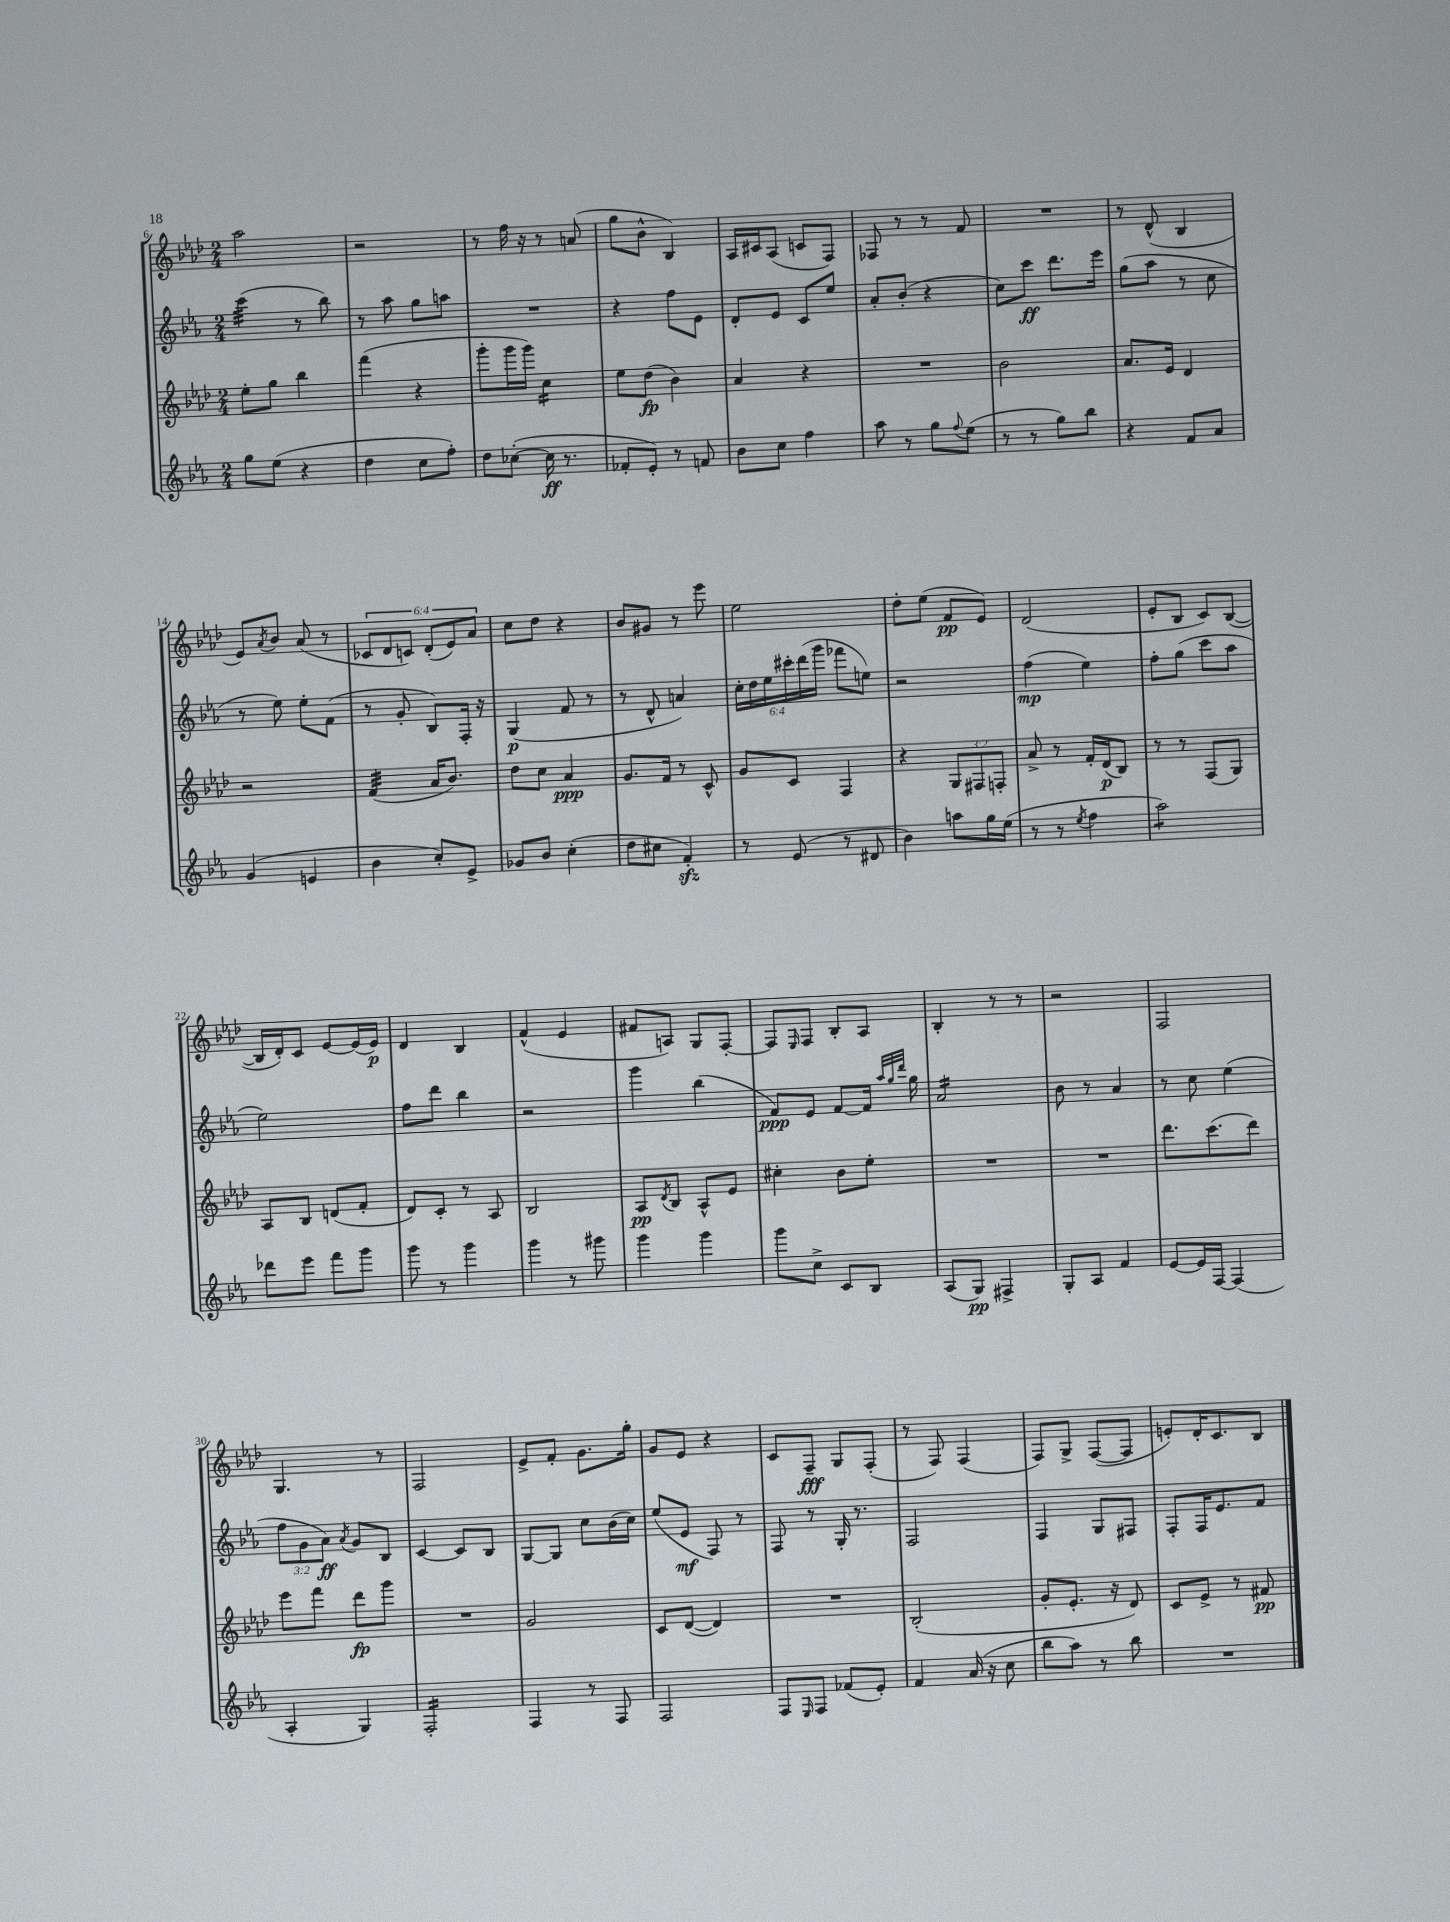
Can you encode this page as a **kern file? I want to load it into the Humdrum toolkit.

**kern	**kern	**kern	**kern
*staff4	*staff3	*staff2	*staff1
*clefG2	*clefG2	*clefG2	*clefG2
*k[b-e-a-]	*k[b-e-a-d-]	*k[b-e-a-]	*k[b-e-a-d-]
*M2/4	*M2/4	*M2/4	*M2/4
8gg	8ee-'	(4ccc	2aa-
(8ee-	8gg	.	.
4r	4bb-	8r	.
.	.	8bb-)	.
=	=	=	=
4dd	(4fff	8r	2r
.	.	8aa-	.
8cc	4r	8gg	.
8ff')	.	8aa	.
=	=	=	=
8dd	8ggg'	2r	8r
([8cc-'	16ggg	.	16ff
.	16ggg)	.	16r
16cc-]	4cc	.	8r
8.r	.	.	.
.	.	.	(8a
=	=	=	=
8f-'	8ee-	4r	8gg
8e-')	(8dd-	.	8b-^^
8r	4b-)	8ff	4B-)
8f	.	8e-	.
=	=	=	=
8b-	4a-	8d'	16A-
.	.	.	16c#
8cc	.	8e-	(8A-
4ff	4r	8c	8c
.	.	8ee-	8F)
=	=	=	=
8aa-	2r	8a-'	8F-
8r	.	(8b-'	8r
8gg	.	4r	8r
8qqff	.	.	.
(8ee-	.	.	8f
=	=	=	=
8r	2b-	8cc)	2r
8r	.	8ccc	.
8gg)	.	8.ddd	.
8bb-	.	.	.
.	.	16eee-	.
=	=	=	=
4r	8.a-	(8gg	8r
.	.	8aa-	(8d-^^
.	16e-	.	.
8f	4d-	8r	4B-
8a-	.	8cc	.
=	=	=	=
(4g	2r	8r	8e-)
.	.	.	8qa-
.	.	8ee-)	8b-
4e	.	8ee-'	(8a-
.	.	(8f	8r
=	=	=	=
4b-	(4f	8r	12c-
.	.	.	12d-
.	.	8g'	.
.	.	.	12c)
8cc')	16a-	8B-)	(12d-'
.	8.b-)	.	.
.	.	.	12e-)
8e-^	.	16F'	.
.	.	.	12a-
.	.	16r	.
=	=	=	=
8g-	8dd-	(4G	8cc
8b-	8cc	.	8dd-
(4cc'	4a-	8f	4r
.	.	8r	.
=	=	=	=
8dd	8.g	8r	8b-
8cc#	.	8d^^	8g#
.	16f	.	.
4f')	8r	4a)	8r
.	8c^^	.	8eee-
=	=	=	=
8r	8g	24cc'	2ee-
.	.	24dd	.
.	.	24ee-	.
(8e-	8c	24ccc#'	.
.	.	(24ddd	.
.	.	24ggg	.
8r	4F	8fff-	.
8d#	.	8ee)	.
=	=	=	=
4b-)	4r	2r	8dd-'
.	.	.	(8ee-
8aa	12G	.	8f
.	12F#	.	.
16gg	.	.	8e-)
.	12F'	.	.
(16ee-	.	.	.
=	=	=	=
8r	8a-^	(4ff	(2d-
8r	8r	.	.
8qee-	.	.	.
4ff	16f'	4ee-)	.
.	(16d-	.	.
.	8B-)	.	.
=	=	=	=
2aa-)	8r	8ff'	8e-'
.	8r	(8gg	8B-
.	(8F	8ccc	8c)
.	8G)	8aa-	([8B-
=	=	=	=
8ddd-	8A-	2ee-)	16B-]
.	.	.	16d-')
8eee-	8B-	.	8c
8fff	(8d	.	[8e-
8ggg	8f'	.	(16e-]
.	.	.	16e-)
=	=	=	=
8ggg	8d-)	8ff	4d-
8r	8c'	8ddd	.
4ggg	8r	4bb-	4B-
.	8A-	.	.
=	=	=	=
4ggg	2B-	2r	(4f^^
8r	.	.	4e-
8ggg#	.	.	.
=	=	=	=
4ggg	8A-	4ggg	8f#
.	8qd-	.	.
.	8B-	.	8A)
4ggg	8A-^^	(4bb-	8G
.	8e-	.	[8F'
=	=	=	=
8ggg	4cc#'	8f)	8F]
.	.	.	16qqE-
8cc^	.	8e-	8F
8c	8b-	[8f	8B-'
8B-	8ee-'	16f]	8A-
.	.	32qqaa-	.
.	.	32qqgg	.
.	.	32qqddd	.
.	.	16gg	.
=	=	=	=
(8A-	2r	2a-	4B-'
8G)	.	.	.
4F#^	.	.	8r
.	.	.	8r
=	=	=	=
8G'	2r	8b-	2r
8A-	.	8r	.
4f	.	4a-	.
=	=	=	=
[8e-	8.ddd-	8r	2F
16e-]	.	8cc	.
[16F	(8.ccc	.	.
(4F]	.	(4ee-	.
.	8ddd-)	.	.
=	=	=	=
4A-'	8eee-	12ff	4.G
.	.	12g	.
.	8fff	.	.
.	.	12a-)	.
.	.	8qa-	.
4G)	8ddd-	8g	.
.	8ggg	8B-	8r
=	=	=	=
2F'	2r	[4c	2F
.	.	8c]	.
.	.	8B-	.
=	=	=	=
4F	2g	[8G	8e-^
.	.	8G]	8f'
8r	.	8cc	8.g
8F	.	(16b-	.
.	.	16cc)	16gg'
=	=	=	=
2F	8c	(8ee-	8g
.	([8d-	8e-	8e-
.	4d-])	8F)	4r
.	.	8r	.
=	=	=	=
8F	2r	8F	8c
16qqE-	.	.	.
8F	.	8r	8F~
(8f-	.	16G'	8G
.	.	8.r	.
8e-')	.	.	(8F'
=	=	=	=
4f	(2B-'	2F	8r
.	.	.	8F)
(16a-	.	.	(4F
16r	.	.	.
8cc	.	.	.
=	=	=	=
8bb-	8g'	4F	8F)
8aa-)	8.e-'	.	8G^
8r	.	8G	([8F
.	16r	.	.
8bb-	8d-)	8F#	8F]
=	=	=	=
2r	8c	8F'	8e')
.	8e-^	16F	16d-'
.	.	8.e-	8.c
.	8r	.	.
.	8f#	8f	8B-
==	==	==	==
*-	*-	*-	*-
